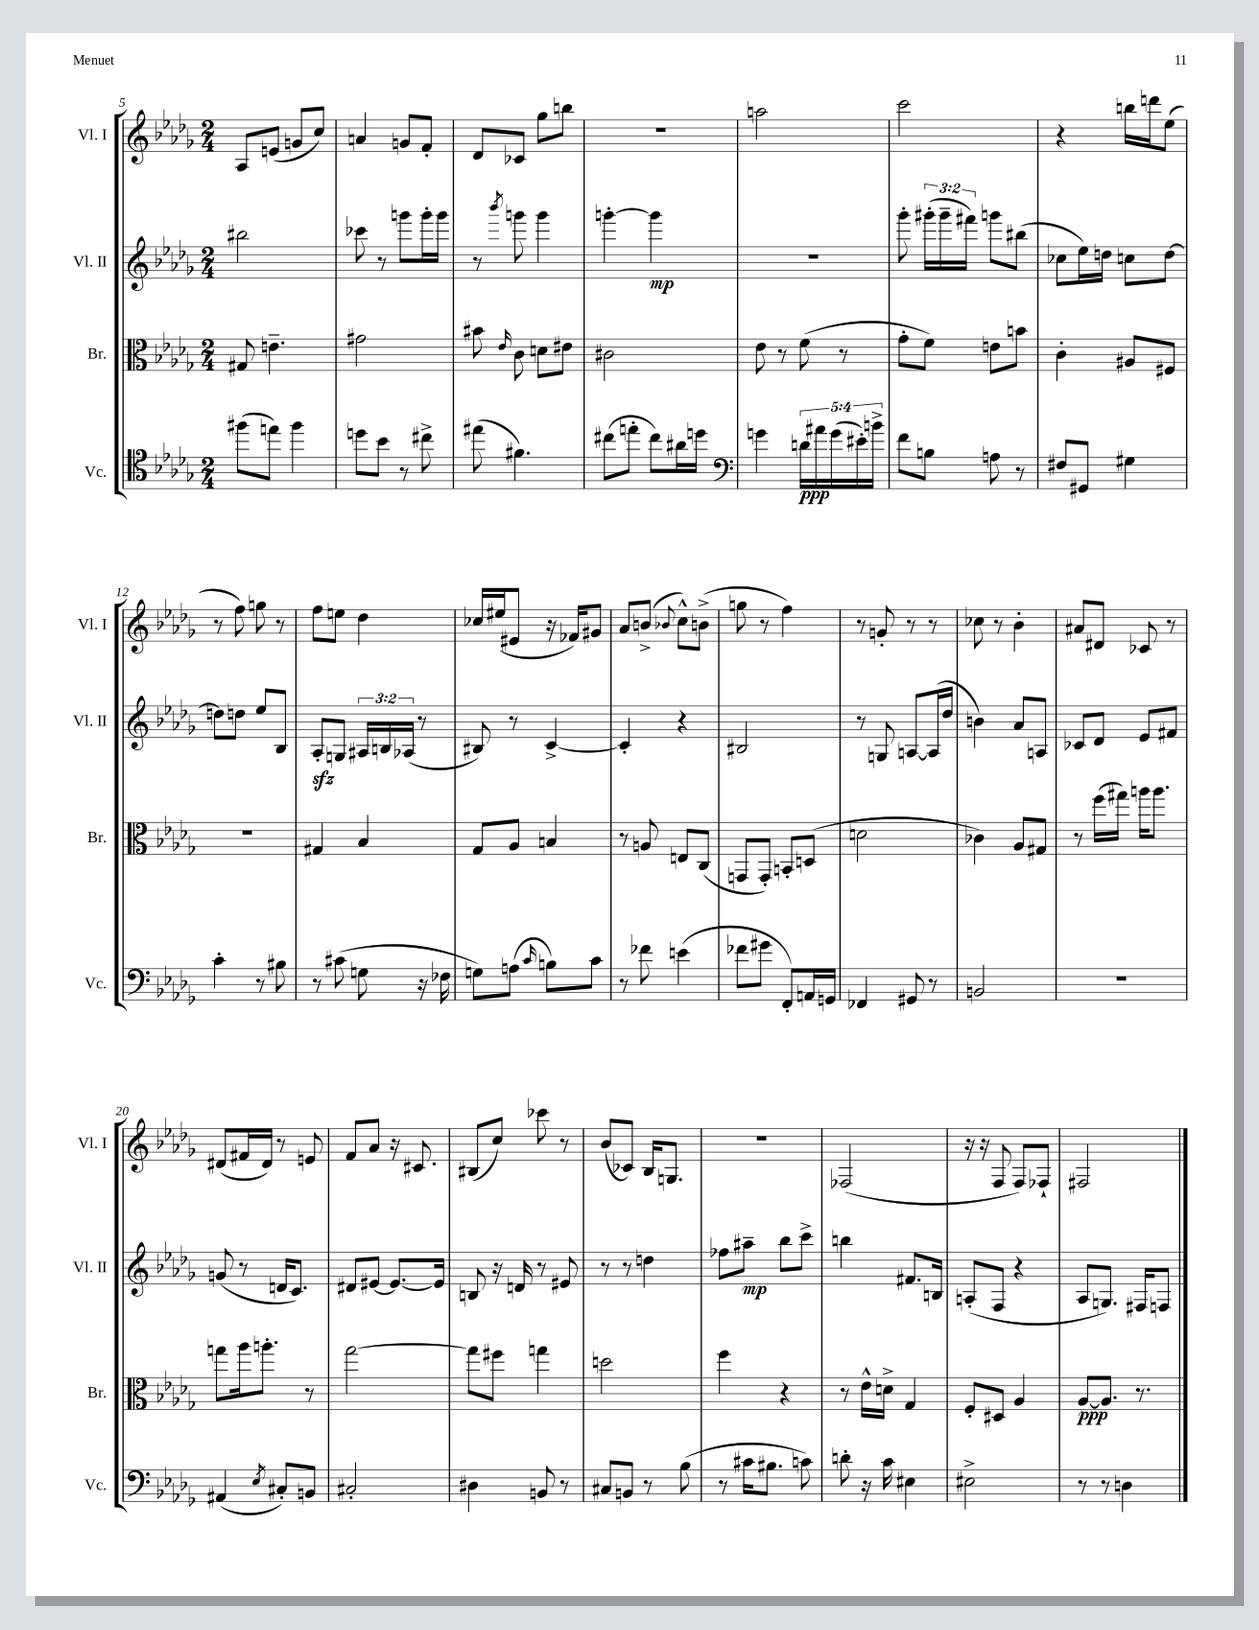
<<
\new StaffGroup <<
\new Staff = "s0" \with { instrumentName = "Vl. I" shortInstrumentName = "Vl. I" } {
    \clef treble \key des \major \numericTimeSignature \time 2/4
    \autoBeamOff aes8[ e'8]( g'8[ c''8]) |
    a'4 g'8[ f'8]-. |
    des'8[ ces'8] ges''8[ b''8] |
    r2 |
    a''2 |
    c'''2 |
    r4 b''16[ d'''16 ees''8]( |
    r8 f''8) g''8 r8 |
    f''8[ e''8] des''4 |
    ces''16[ eis''16( eis'8] r16 fes'16[) gis'8] |
    aes'8[ b'8]->( \appoggiatura { bes'8 } c''8[-^) b'8]->( |
    g''8 r8 f''4) |
    r8 g'8-. r8 r8 |
    ces''8 r8 bes'4-. |
    ais'8[ dis'8] ces'8 r8 |
    dis'8[( fis'16 dis'16]) r8 e'8 |
    f'8[ aes'8] r16 cis'8. |
    bis8[( c''8]) ces'''8 r8 |
    bes'8[( ces'8]) bes16[ g8.] |
    R2 |
    fes2( |
    r16 r16 f8 f8[) fes8]-! |
    fis2 \bar "|." |
}
\new Staff = "s1" \with { instrumentName = "Vl. II" shortInstrumentName = "Vl. II" } {
    \clef treble \key des \major \numericTimeSignature \time 2/4 \override Staff.TupletNumber.text = #tuplet-number::calc-fraction-text
    \autoBeamOff bis''2 |
    ces'''8 r8 g'''8[ g'''16-. g'''16] |
    r8 \acciaccatura { bes'''8 } g'''8 g'''4 |
    g'''4~-. g'''4\mp |
    R2 |
    ges'''8-. \tuplet 3/2 { gis'''16[-.( gis'''16-- fis'''16]) } g'''8[ bis''8]( |
    ces''8[ ees''16) d''16] c''8[ d''8]~ |
    d''8[ d''8] ees''8[ bes8] |
    aes8[-.\sfz g8] \tuplet 3/2 { ais16[ b16 aes16]( } r8 |
    bis8) r8 c'4~-> |
    c'4-. r4 |
    bis2 |
    r8 g8 a8[~ a16( des''16] |
    b'4) aes'8[ a8] |
    ces'8[ des'8] ees'8[ fis'8] |
    g'8( r8 d'16[ c'8.]) |
    dis'8[ eis'8]~ eis'8.[~ eis'16] |
    b8 r16 d'16 r8 eis'8 |
    r8 r8 d''4 |
    fes''8[ ais''8]--\mp bes''8[ c'''8]-> |
    b''4 fis'8.[ b16] |
    a8[-.( f8] r4 |
    aes8[ g8.]) fis16[ f8] \bar "|." |
}
\new Staff = "s2" \with { instrumentName = "Br." shortInstrumentName = "Br." } {
    \clef alto \key des \major \numericTimeSignature \time 2/4
    \autoBeamOff gis8 e'4.-- |
    gis'2 |
    bis'8 \grace { ees'16 } c'8 d'8[ eis'8] |
    cis'2 |
    ees'8 r8 f'8( r8 |
    ges'8[-. f'8]) e'8[ b'8] |
    c'4-. ais8[ fis8] |
    R2 |
    gis4 bes4 |
    ges8[ aes8] b4 |
    r8 a8 e8[ c8]( |
    g,8[ g,8]-.) b,8[-. d8]( |
    d'2 |
    ces'4) aes8[ gis8] |
    r8 f''16[( gis''16]) a''16[ a''8.] |
    g''8[ aes''16 a''8.]-. r8 |
    ges''2~ |
    ges''8[ fis''8] g''4 |
    d''2 |
    f''4 r4 |
    r8 ees'16[-^ d'16]-> ges4 |
    f8[-. dis8] aes4 |
    aes8[~\ppp aes8.] r8. \bar "|." |
}
\new Staff = "s3" \with { instrumentName = "Vc." shortInstrumentName = "Vc." } {
    \clef tenor \key des \major \numericTimeSignature \time 2/4 \override Staff.TupletNumber.text = #tuplet-number::calc-fraction-text
    \autoBeamOff fis''8[( e''8]) fis''4 |
    d''8[ bes'8] r8 cis''8-> |
    eis''8( fis'4.) |
    cis''8[( e''8]-. cis''8[) ais'16 d''16] |
    \clef bass g'4 \tuplet 5/4 { d'16[\ppp ais'16 g'16( eis'16-.) b'16]-> } |
    f'8[ b8] a8 r8 |
    fis8[ gis,8] gis4 |
    c'4-. r8 bis8 |
    r8 cis'8( g8 r16 fes16 |
    g8[) a8]( \grace { c'16 } b8[) c'8] |
    r8 fes'8 e'4( |
    fes'8[ gis'8] f,8[-.) a,16 g,16] |
    fes,4 gis,8 r8 |
    b,2 |
    r2 |
    ais,4( \acciaccatura { ees8 } cis8[-.) b,8] |
    cis2-. |
    dis4 b,8 r8 |
    cis8[ b,8] r8 bes8( |
    r8 cis'16[ bis8.] c'8) |
    d'8-. r16 c'16 eis4 |
    eis2-> |
    r8 r8 d4 \bar "|." |
}
>>
>>
\layout { \context { \Score currentBarNumber = #5 } }
